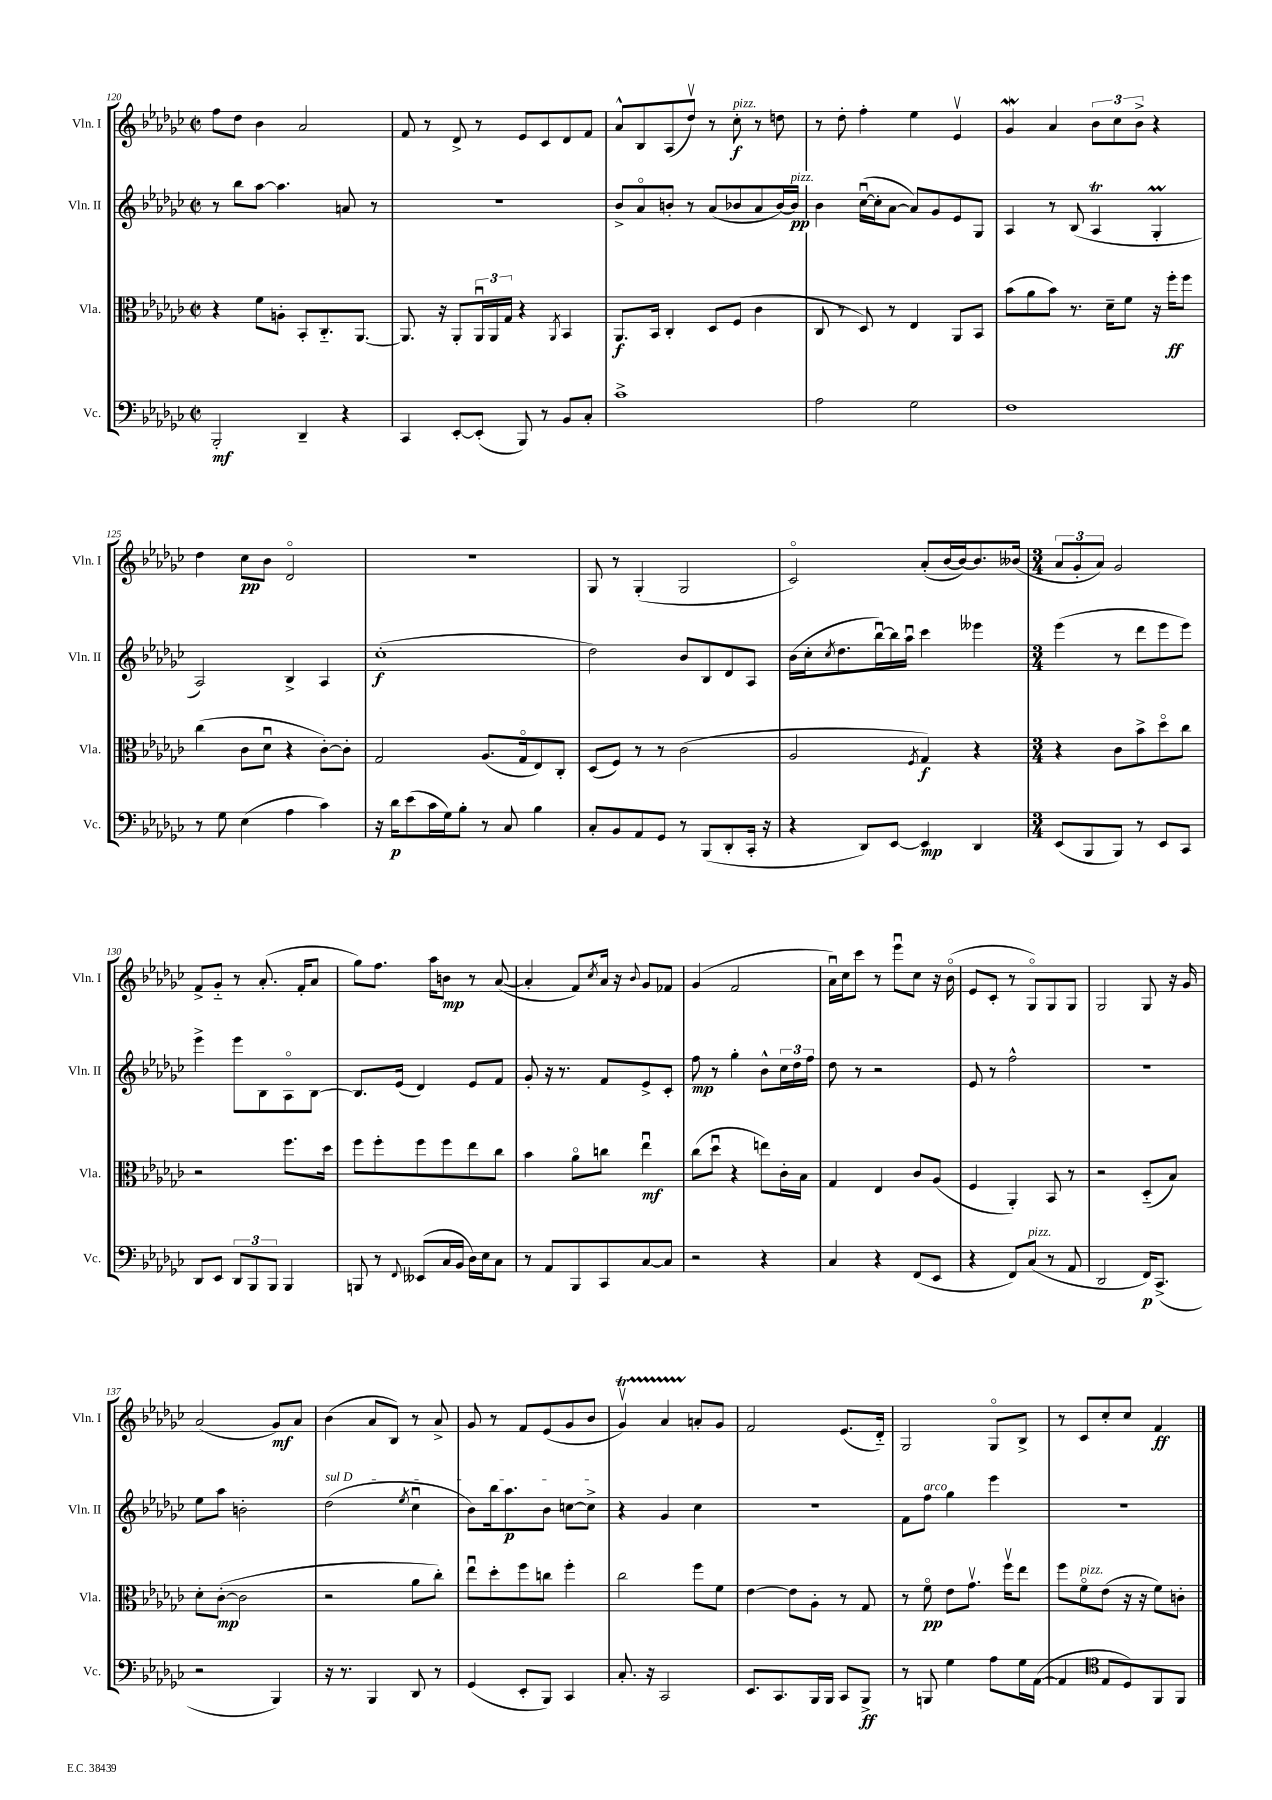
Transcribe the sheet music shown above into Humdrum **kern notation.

**kern	**dynam	**kern	**dynam	**kern	**dynam	**kern	**dynam
*part4	*part4	*part3	*part3	*part2	*part2	*part1	*part1
*staff4	*staff4	*staff3	*staff3	*staff2	*staff2	*staff1	*staff1
*I"Vc.	*	*I"Vla.	*	*I"Vln. II	*	*I"Vln. I	*
*I'Vc.	*	*I'Vla.	*	*I'Vln. II	*	*I'Vln. I	*
*clefF4	*	*clefC3	*	*clefG2	*	*clefG2	*
*k[b-e-a-d-g-c-]	*	*k[b-e-a-d-g-c-]	*	*k[b-e-a-d-g-c-]	*	*k[b-e-a-d-g-c-]	*
*M2/2	*	*M2/2	*	*M2/2	*	*M2/2	*
*met(c|)	*	*met(c|)	*	*met(c|)	*	*met(c|)	*
=120	=120	=120	=120	=120	=120	=120	=120
2BBB-'/	mf	4r	.	8r	.	8ff\L	.
.	.	.	.	8bb-\L	.	8dd-\J	.
.	.	8f\L	.	[8aa-\J	.	4b-\	.
.	.	8An'\J	.	4.aa-\]	.	.	.
4DD-~/	.	8BB-'/L	.	.	.	2a-/	.
.	.	8.C-/	.	.	.	.	.
4r	.	.	.	8an/	.	.	.
.	.	[8.AA-/J	.	.	.	.	.
.	.	.	.	8r	.	.	.
=121	=121	=121	=121	=121	=121	=121	=121
4CC-/	.	8.AA-/]	.	1r	.	8f/	.
.	.	.	.	.	.	8r	.
.	.	16r	.	.	.	.	.
[8EE-'/L	.	8AA-'/L	.	.	.	8d-^/	.
(8EE-'/J]	.	24AA-u/L	.	.	.	8r	.
.	.	24AA-/	.	.	.	.	.
.	.	24G-/JJ	.	.	.	.	.
8BBB-/)	.	4r	.	.	.	8e-/L	.
8r	.	.	.	.	.	8c-/	.
.	.	8qAA-/	.	.	.	.	.
8BB-/L	.	4BB-/	.	.	.	8d-/	.
8C-'/J	.	.	.	.	.	8f/J	.
=122	=122	=122	=122	=122	=122	=122	=122
1c-^	.	8.AA-/L	f	8b-^/L	.	8a-^^/L	.
.	.	.	.	8a-/	.	8B-/	.
.	.	16BB-/Jk	.	.	.	.	.
.	.	4C-'/	.	8bn'/J	.	(8A-/	.
.	.	.	.	8r	.	8dd-v/J)	.
.	.	8D-/L	.	(8a-/L	.	8r	.
!	!	!	!	!	!	!LO:TX:a:i:t=pizz.	!
.	.	(8F/J	.	8b-X/	.	8cc-'\	f
.	.	4c-\	.	8a-/	.	8r	.
.	.	.	.	[16b-/L)	.	8ddn\	.
!	!	!	!	!LO:TX:a:i:t=pizz.	!	!	!
.	.	.	.	16b-/JJ]	pp	.	.
=123	=123	=123	=123	=123	=123	=123	=123
2A-\	.	8C-/	.	4b-\	.	8r	.
.	.	8r	.	.	.	8dd-'\	.
.	.	8D-/)	.	([16cc-u\LL	.	4ff'\	.
.	.	.	.	16cc-'\J]	.	.	.
.	.	8r	.	[8a-\J	.	.	.
2G-\	.	4E-/	.	8a-/L])	.	4ee-\	.
.	.	.	.	8g-/	.	.	.
.	.	8AA-/L	.	8e-/	.	4e-v/	.
.	.	8BB-/J	.	8G-/J	.	.	.
=124	=124	=124	=124	=124	=124	=124	=124
1F	.	(8b-\L	.	4A-/	.	4g-w/	.
.	.	8a-\	.	.	.	.	.
.	.	8b-\J)	.	8r	.	4a-/	.
.	.	8.r	.	(8B-/	.	.	.
.	.	.	.	4A-T/	.	12b-\L	.
.	.	16d-~\KL	.	.	.	.	.
.	.	.	.	.	.	12cc-\	.
.	.	8f\J	.	.	.	.	.
.	.	.	.	.	.	12b-^\J	.
.	.	16r	.	4G-M'/	.	4r	.
.	.	16ff'\KL	ff	.	.	.	.
.	.	8ff\J	.	.	.	.	.
!!LO:LB:g=z
=125	=125	=125	=125	=125	=125	=125	=125
8r	.	(4cc-\	.	2A-/)	.	4dd-\	.
8G-\	.	.	.	.	.	.	.
(4E-\	.	8c-\L	.	.	.	8cc-\L	pp
.	.	8d-u\J	.	.	.	8b-\J	.
4A-\	.	4r	.	4B-^/	.	2d-/	.
4c-\)	.	[8c-'\L)	.	4A-/	.	.	.
.	.	8c-'\J]	.	.	.	.	.
=126	=126	=126	=126	=126	=126	=126	=126
16r	.	2G-/	.	(1cc-'	f	1r	.
16d-\KL	p	.	.	.	.	.	.
(8e-\	.	.	.	.	.	.	.
16c-\L	.	.	.	.	.	.	.
16G-\J)	.	.	.	.	.	.	.
8B-'\J	.	.	.	.	.	.	.
8r	.	(8.A-/L	.	.	.	.	.
8C-/	.	.	.	.	.	.	.
.	.	16G-/k	.	.	.	.	.
4B-\	.	8E-/)	.	.	.	.	.
.	.	8C-'/J	.	.	.	.	.
=127	=127	=127	=127	=127	=127	=127	=127
8C-'/L	.	(8D-/L	.	2dd-\)	.	8G-/	.
8BB-/	.	8F/J)	.	.	.	8r	.
8AA-/	.	8r	.	.	.	(4G-'/	.
8GG-/J	.	8r	.	.	.	.	.
8r	.	(2c-\	.	8b-/L	.	2G-/	.
(8BBB-/L	.	.	.	8B-/	.	.	.
8DD-'/	.	.	.	8d-/	.	.	.
16CC-'/Jk	.	.	.	8A-/J	.	.	.
16r	.	.	.	.	.	.	.
=128	=128	=128	=128	=128	=128	=128	=128
4r	.	2A-/	.	(16b-\LL	.	2c-/)	.
.	.	.	.	16cc-'\J	.	.	.
.	.	.	.	8qcc-/	.	.	.
.	.	.	.	8.dd-\	.	.	.
8DD-/L)	.	.	.	.	.	.	.
.	.	.	.	[16bb-u\L)	.	.	.
[8EE-/J	.	.	.	16bb-\]	.	.	.
.	.	.	.	16aa-u\JJ	.	.	.
.	.	8qF/	.	.	.	.	.
4EE-/]	mp	4G-/)	f	4ccc-\	.	(8a-'/L	.
.	.	.	.	.	.	[16b-/L	.
.	.	.	.	.	.	16b-/J_)	.
4DD-/	.	4r	.	4eee--X\	.	8.b-/]	.
.	.	.	.	.	.	(16b--X/Jk	.
=129	=129	=129	=129	=129	=129	=129	=129
*M3/4	*	*M3/4	*	*M3/4	*	*M3/4	*
(8EE-/L	.	4r	.	(4eee-\	.	12a-/L	.
.	.	.	.	.	.	12g-'/	.
8BBB-/	.	.	.	.	.	.	.
.	.	.	.	.	.	12a-/J)	.
8BBB-/J)	.	8c-\L	.	8r	.	2g-/	.
8r	.	8b-^\	.	8ddd-\L	.	.	.
8EE-/L	.	8dd-\	.	8eee-\	.	.	.
8CC-/J	.	8cc-\J	.	8eee-\J)	.	.	.
!!LO:LB:g=z
=130	=130	=130	=130	=130	=130	=130	=130
8DD-/L	.	2r	.	4eee-^\	.	8f^/L	.
8EE-/J	.	.	.	.	.	8g-/J	.
12DD-/L	.	.	.	8eee-\L	.	8r	.
12BBB-/	.	.	.	.	.	.	.
.	.	.	.	8B-\	.	(8.a-'/	.
12BBB-/J	.	.	.	.	.	.	.
4BBB-/	.	8.ff\L	.	8A-\	.	.	.
.	.	.	.	.	.	16f'/KL	.
.	.	.	.	[8B-\J	.	8a-/J	.
.	.	16dd-\Jk	.	.	.	.	.
=131	=131	=131	=131	=131	=131	=131	=131
8BBBn/	.	8ff\L	.	8.B-/L]	.	8gg-\L)	.
8r	.	8ff'\	.	.	.	8.ff\J	.
.	.	.	.	(16e-/Jk	.	.	.
8qqFF/	.	.	.	.	.	.	.
(8EE--X/L	.	8ff\	.	4d-/)	.	.	.
.	.	.	.	.	.	16aa-\KL	.
16C-/L	.	8ff\	.	.	.	8bn\J	mp
16BB-/JJ	.	.	.	.	.	.	.
16D-\LL)	.	8ee-\	.	8e-/L	.	8r	.
16E-\J	.	.	.	.	.	.	.
8C-\J	.	8cc-\J	.	8f/J	.	([8a-/	.
=132	=132	=132	=132	=132	=132	=132	=132
8r	.	4b-\	.	8g-'/	.	4a-'/]	.
8AA-/L	.	.	.	16r	.	.	.
.	.	.	.	8.r	.	.	.
8BBB-/	.	8a-\L	.	.	.	8f/L)	.
.	.	.	.	.	.	8qcc-/	.
8CC-/	.	8ccn\J	.	8f/L	.	16a-/Jk	.
.	.	.	.	.	.	16r	.
.	.	.	.	.	.	8qqb-/	.
[8C-/	.	4ee-u\	mf	8e-^/	.	8g-/L	.
8C-/J]	.	.	.	8c-'/J	.	8f-X/J	.
=133	=133	=133	=133	=133	=133	=133	=133
2r	.	(8cc-\L	.	8ff\	mp	(4g-/	.
.	.	8dd-u\J	.	8r	.	.	.
.	.	4r	.	4gg-'\	.	2f/	.
4r	.	8een\L)	.	8b-^^\L	.	.	.
.	.	16c-'\L	.	24cc-\L	.	.	.
.	.	.	.	24dd-\	.	.	.
.	.	16B-\JJ	.	.	.	.	.
.	.	.	.	24ff\JJ	.	.	.
=134	=134	=134	=134	=134	=134	=134	=134
4C-/	.	4G-/	.	8dd-\	.	16a-u\LL)	.
.	.	.	.	.	.	16cc-\J	.
.	.	.	.	8r	.	8ccc-\J	.
4r	.	4E-/	.	2r	.	8r	.
.	.	.	.	.	.	8eee-u\L	.
(8FF/L	.	8c-/L	.	.	.	8cc-\J	.
8EE-/J	.	(8A-/J	.	.	.	16r	.
.	.	.	.	.	.	(16b-\	.
=135	=135	=135	=135	=135	=135	=135	=135
4r	.	4F/	.	8e-/	.	8e-/L	.
.	.	.	.	8r	.	8c-'/J	.
8FF/L)	.	4AA-'/)	.	2ff^^\	.	8r	.
!LO:TX:a:i:t=pizz.	!	!	!	!	!	!	!
(8C-/J	.	.	.	.	.	8G-/L)	.
8r	.	8BB-/	.	.	.	8G-/	.
8AA-/	.	8r	.	.	.	8G-/J	.
=136	=136	=136	=136	=136	=136	=136	=136
2DD-/	.	2r	.	2.r	.	2G-/	.
16FF/KL)	p	(8D-/L	.	.	.	8G-/	.
(8.CC-^/J	.	.	.	.	.	.	.
.	.	8B-/J)	.	.	.	16r	.
.	.	.	.	.	.	16g-/	.
!!LO:LB:g=z
=137	=137	=137	=137	=137	=137	=137	=137
2r	.	8d-'\L	.	8ee-\L	.	(2a-/	.
.	.	([8c-'\J	mp	8aa-\J	.	.	.
.	.	2c-\]	.	2bn'\	.	.	.
4BBB-/)	.	.	.	.	.	8g-/L)	mf
.	.	.	.	.	.	8a-/J	.
=138	=138	=138	=138	=138	=138	=138	=138
!	!	!	!	!LO:TX:a:i:t=sul D	!	!	!
16r	.	2r	.	(2dd-\	.	(4b-\	.
8.r	.	.	.	.	.	.	.
4BBB-/	.	.	.	.	.	8a-/L	.
.	.	.	.	.	.	8B-/J)	.
.	.	.	.	8qee-/	.	.	.
8DD-/	.	8a-\L	.	4cc-u\	.	8r	.
8r	.	8cc-'\J)	.	.	.	8a-^/	.
=139	=139	=139	=139	=139	=139	=139	=139
(4GG-/	.	8ee-u\L	.	8b-\L)	.	8g-/	.
.	.	8dd-'\	.	16bb-\k	.	8r	.
.	.	.	.	8.aa-\	p	.	.
8EE-'/L	.	8ff\	.	.	.	8f/L	.
8BBB-/J)	.	8ccn\J	.	8b-\J	.	(8e-/	.
4CC-/	.	4ff'\	.	[8ccn\L	.	8g-/	.
.	.	.	.	8cc^\J]	.	8b-/J	.
=140	=140	=140	=140	=140	=140	=140	=140
8.C-'/	.	2cc-\	.	4r	.	4g-Tv/)	.
16r	.	.	.	.	.	.	.
2CC-/	.	.	.	4g-/	.	4a-TTT/	.
.	.	8ff\L	.	4cc-\	.	8an'/L	.
.	.	8f\J	.	.	.	8g-/J	.
=141	=141	=141	=141	=141	=141	=141	=141
8.EE-/L	.	[4e-\	.	2.r	.	2f/	.
8.CC-/	.	.	.	.	.	.	.
.	.	8e-\L]	.	.	.	.	.
16BBB-/L	.	8A-'\J	.	.	.	.	.
16BBB-/JJ	.	.	.	.	.	.	.
8CC-/L	.	8r	.	.	.	(8.e-/L	.
8BBB-^/J	ff	8G-/	.	.	.	.	.
.	.	.	.	.	.	16d-/Jk)	.
=142	=142	=142	=142	=142	=142	=142	=142
8r	.	8r	.	8f\L	.	2G-/	.
!	!	!	!	!LO:TX:a:i:t=arco	!	!	!
8BBBn/	.	8f\	pp	8ff\J	.	.	.
4G-\	.	8e-\L	.	4gg-\	.	.	.
.	.	8.g-v\J	.	.	.	.	.
8A-\L	.	.	.	4eee-\	.	8G-/L	.
.	.	16ffv\KL	.	.	.	.	.
16G-\L	.	8ee-\J	.	.	.	8B-^/J	.
([16AA-\JJ	.	.	.	.	.	.	.
=143	=143	=143	=143	=143	=143	=143	=143
4AA-/]	.	8ff\L	.	2.r	.	8r	.
!	!	!LO:TX:a:i:t=pizz.	!	!	!	!	!
.	.	8f\	.	.	.	8c-/L	.
*clefC4	*	*	*	*	*	*	*
8E-/L	.	(8e-\J	.	.	.	8cc-'/	.
8D-/)	.	16r	.	.	.	8cc-/J	.
.	.	16r	.	.	.	.	.
8FF/	.	8f\L)	.	.	.	4f/	ff
8FF/J	.	8cn'\J	.	.	.	.	.
==	==	==	==	==	==	==	==
*-	*-	*-	*-	*-	*-	*-	*-
